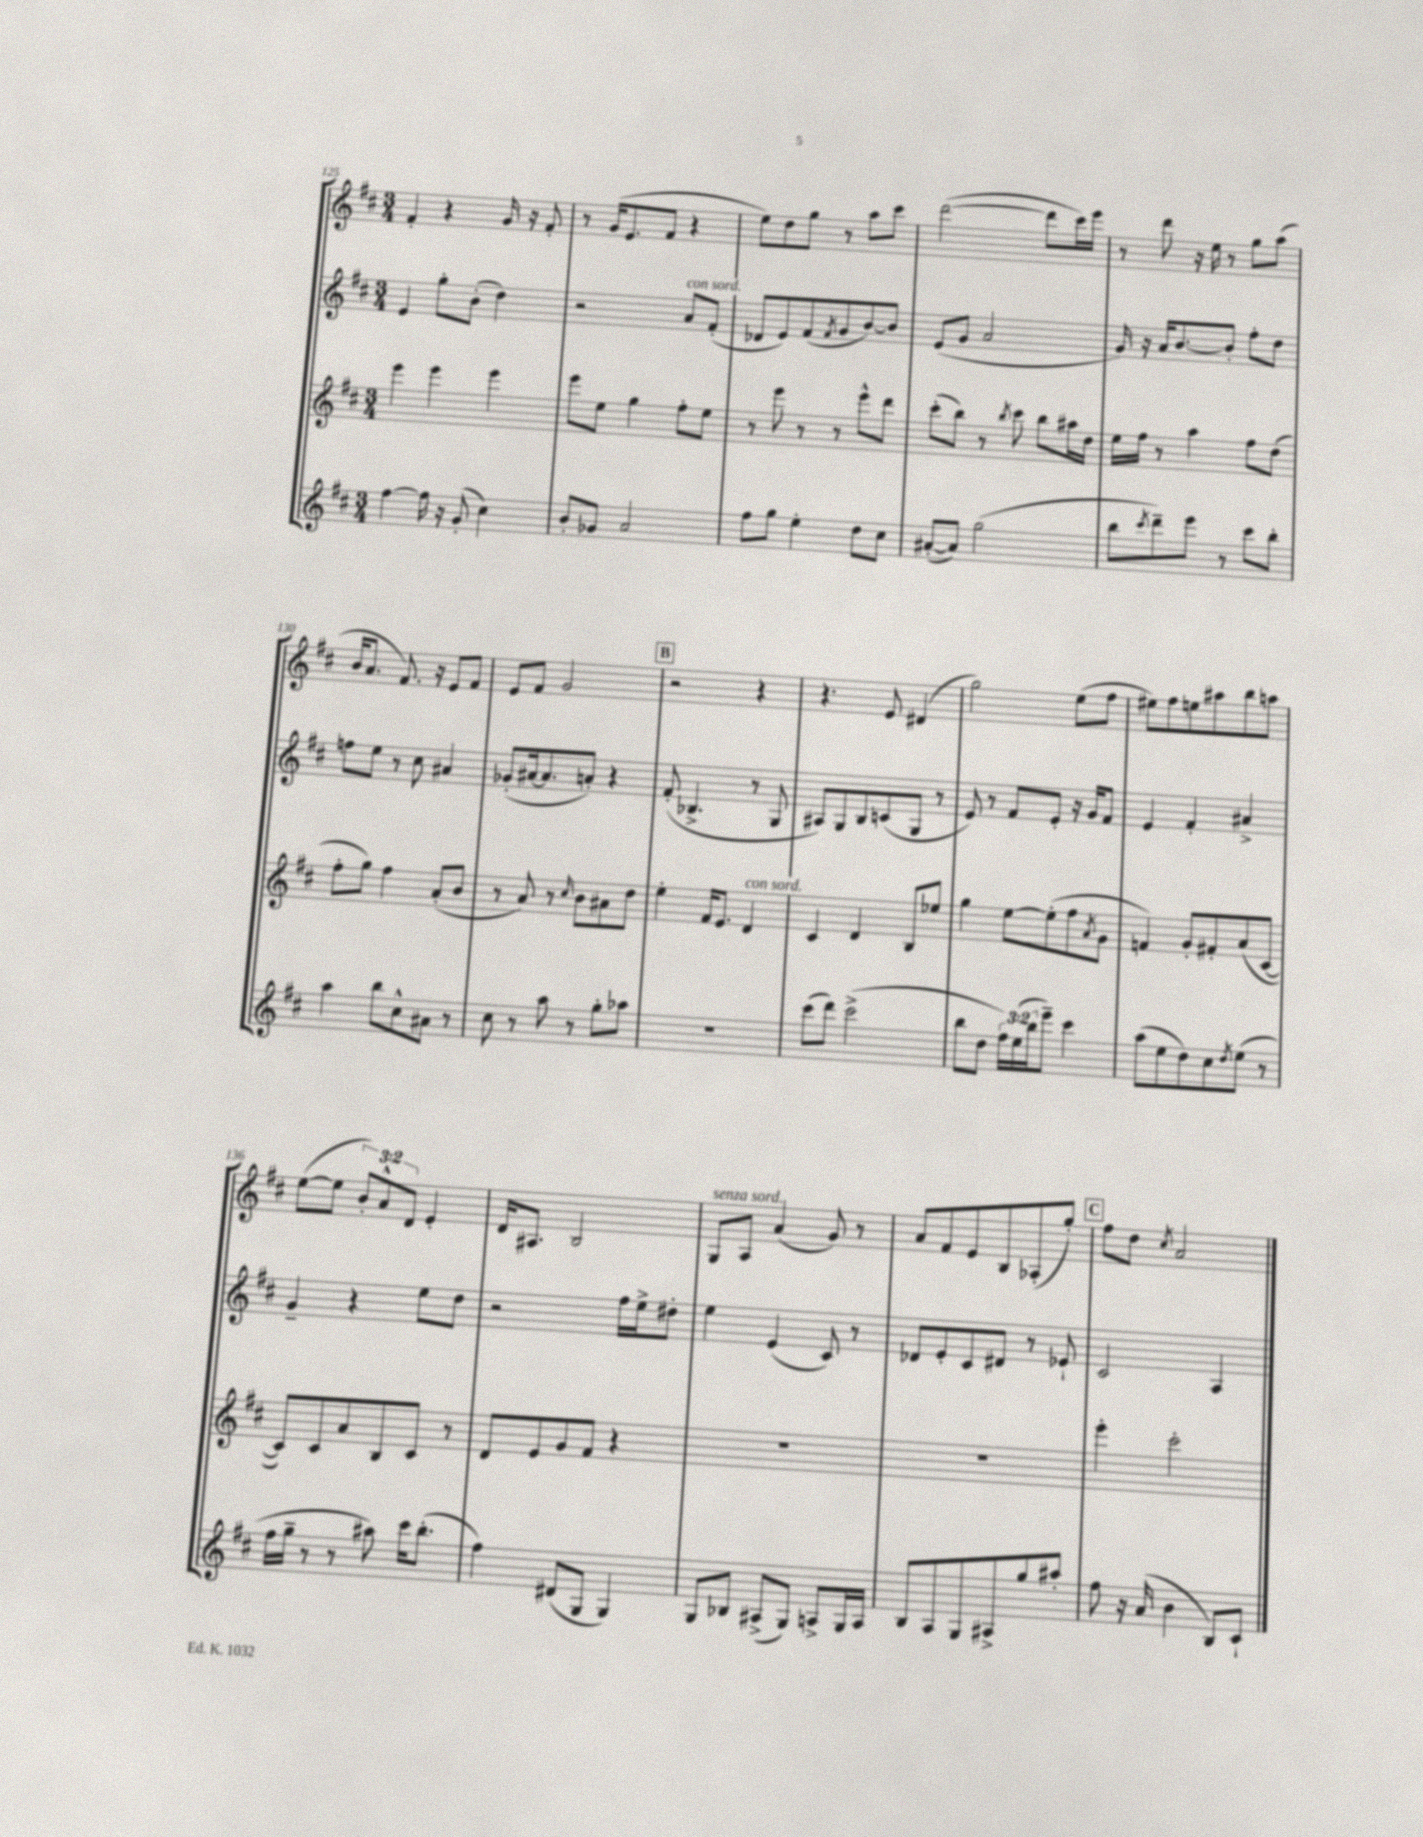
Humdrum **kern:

**kern	**kern	**kern	**kern
*staff4	*staff3	*staff2	*staff1
*clefG2	*clefG2	*clefG2	*clefG2
*k[f#c#]	*k[f#c#]	*k[f#c#]	*k[f#c#]
*M3/4	*M3/4	*M3/4	*M3/4
[4ff#	4eee	4e	4f#'
16ff#]	4eee	8gg'	4r
16r	.	.	.
(8g'	.	(8b'	.
4cc#)	4eee	4dd)	16g
.	.	.	16r
.	.	.	8f#'
=	=	=	=
8b'	8eee	2r	8r
8g-	8ee	.	(16g
.	.	.	8.e
2a	4gg	.	.
.	.	.	8f#
.	8ff#'	8a	4r
.	8ee	(8f#'	.
=	=	=	=
8ff#	8r	8d-	8ee)
8gg	8eee	8e)	8dd
4ee'	8r	(8f#	8gg
.	.	8qf#	.
.	8r	8g	8r
8dd	8eee^^	[8b)	8aa
8cc#	8ddd	8b]	8ccc#
=	=	=	=
([8a#'	(8ccc#'	(8e	([2ddd
8a#])	8bb)	8g	.
(2gg	8r	2a	.
.	8qbb	.	.
.	8ccc#	.	.
.	8bb	.	8ddd]
.	16aa#	.	16ccc#)
.	16dd	.	16eee
=	=	=	=
8bb	16ee	16g)	8r
.	16ff#	16r	.
8qccc#	.	.	.
8ddd~)	8r	16a	8ddd
.	.	[8.b	.
8eee	4aa	.	16r
.	.	.	16ee
8r	.	8b']	8r
8ccc#	8ff#	8ff#'	8gg
8bb'	(8dd	8dd	(8aa
=	=	=	=
4aa	8ff#'	8ff	16b
.	.	.	8.a
.	8gg)	8ee	.
8bb	4ff#	8r	8.f#)
8cc#^^	.	8cc#	.
.	.	.	16r
8a#	(8a'	4a#	8e
8r	8b	.	8f#
=	=	=	=
8cc#	8r	(8g-'	8e
8r	8a)	[16a#	8f#
.	.	8.a#]	.
8aa	8r	.	2g
.	16qqcc#	.	.
8r	8b	8a')	.
8gg'	8a#	4r	.
8aa-	8dd	.	.
=	=	=	=
2.r	4ee'	(8f#'	2r
.	.	4.B-^	.
.	16f#	.	.
.	8.e	.	.
.	4d	8r	4r
.	.	8G	.
=	=	=	=
(8ccc#	4c#	8A#)	4.r
8ddd)	.	8G	.
(2ccc#^	4d	8B	.
.	.	(8c	8e
.	8B	8G	(4d#
.	8ee-	8r	.
=	=	=	=
8bb	4gg	8e)	2gg)
8dd	.	8r	.
24ff#)	[8ee	8f#	.
(24ee	.	.	.
24bb	.	.	.
8eee~)	(8ee']	8e'	.
4ccc#	8ff#	16r	(8ee
.	.	16g	.
.	8qa	.	.
.	8g	8f#	8ff#
=	=	=	=
(8aa	4f)	4e	8ee#)
8ee	.	.	8ff#
8dd)	8g'	4f#'	8ee
8cc#	8f#'	.	8aa#
8qdd	.	.	.
(8ee	(8a	4a#^	8bb
8r	[8c#	.	8aa
=	=	=	=
16ff#	8c#])	4g~	([8ee
16gg~	.	.	.
8r	8c#	.	8ee]
8r	8a	4r	12b')
.	.	.	12a^^
8aa#)	8B	.	.
.	.	.	12d
16ccc#	8c#	8ee	4e'
(8.bb'	.	.	.
.	8r	8dd	.
=	=	=	=
4ff#)	8d	2r	16d
.	.	.	8.A#
.	8e	.	.
(8d#	8g	.	2B
8G	8f#	.	.
4G)	4r	16ff#	.
.	.	16ee^	.
.	.	8dd#'	.
=	=	=	=
8G	2.r	4ee	8G
8B-	.	.	8A
(8A#^	.	(4e	(4a
8G)	.	.	.
8A^	.	8c#)	8g)
16G	.	8r	8r
16A	.	.	.
=	=	=	=
8B	2.r	8d-	8a
8A	.	8e'	8f#
8G	.	8c#	8e
8A#^	.	8d#	8B
8gg	.	8r	(8A-'
8aa#'	.	8e-`	8gg')
=	=	=	=
8ff#	4eee'	2c#	8ff#
16r	.	.	8dd
(16a	.	.	.
.	.	.	8qcc#
4b	2ccc#'	.	2a
8B)	.	4A	.
8c#`	.	.	.
==	==	==	==
*-	*-	*-	*-
